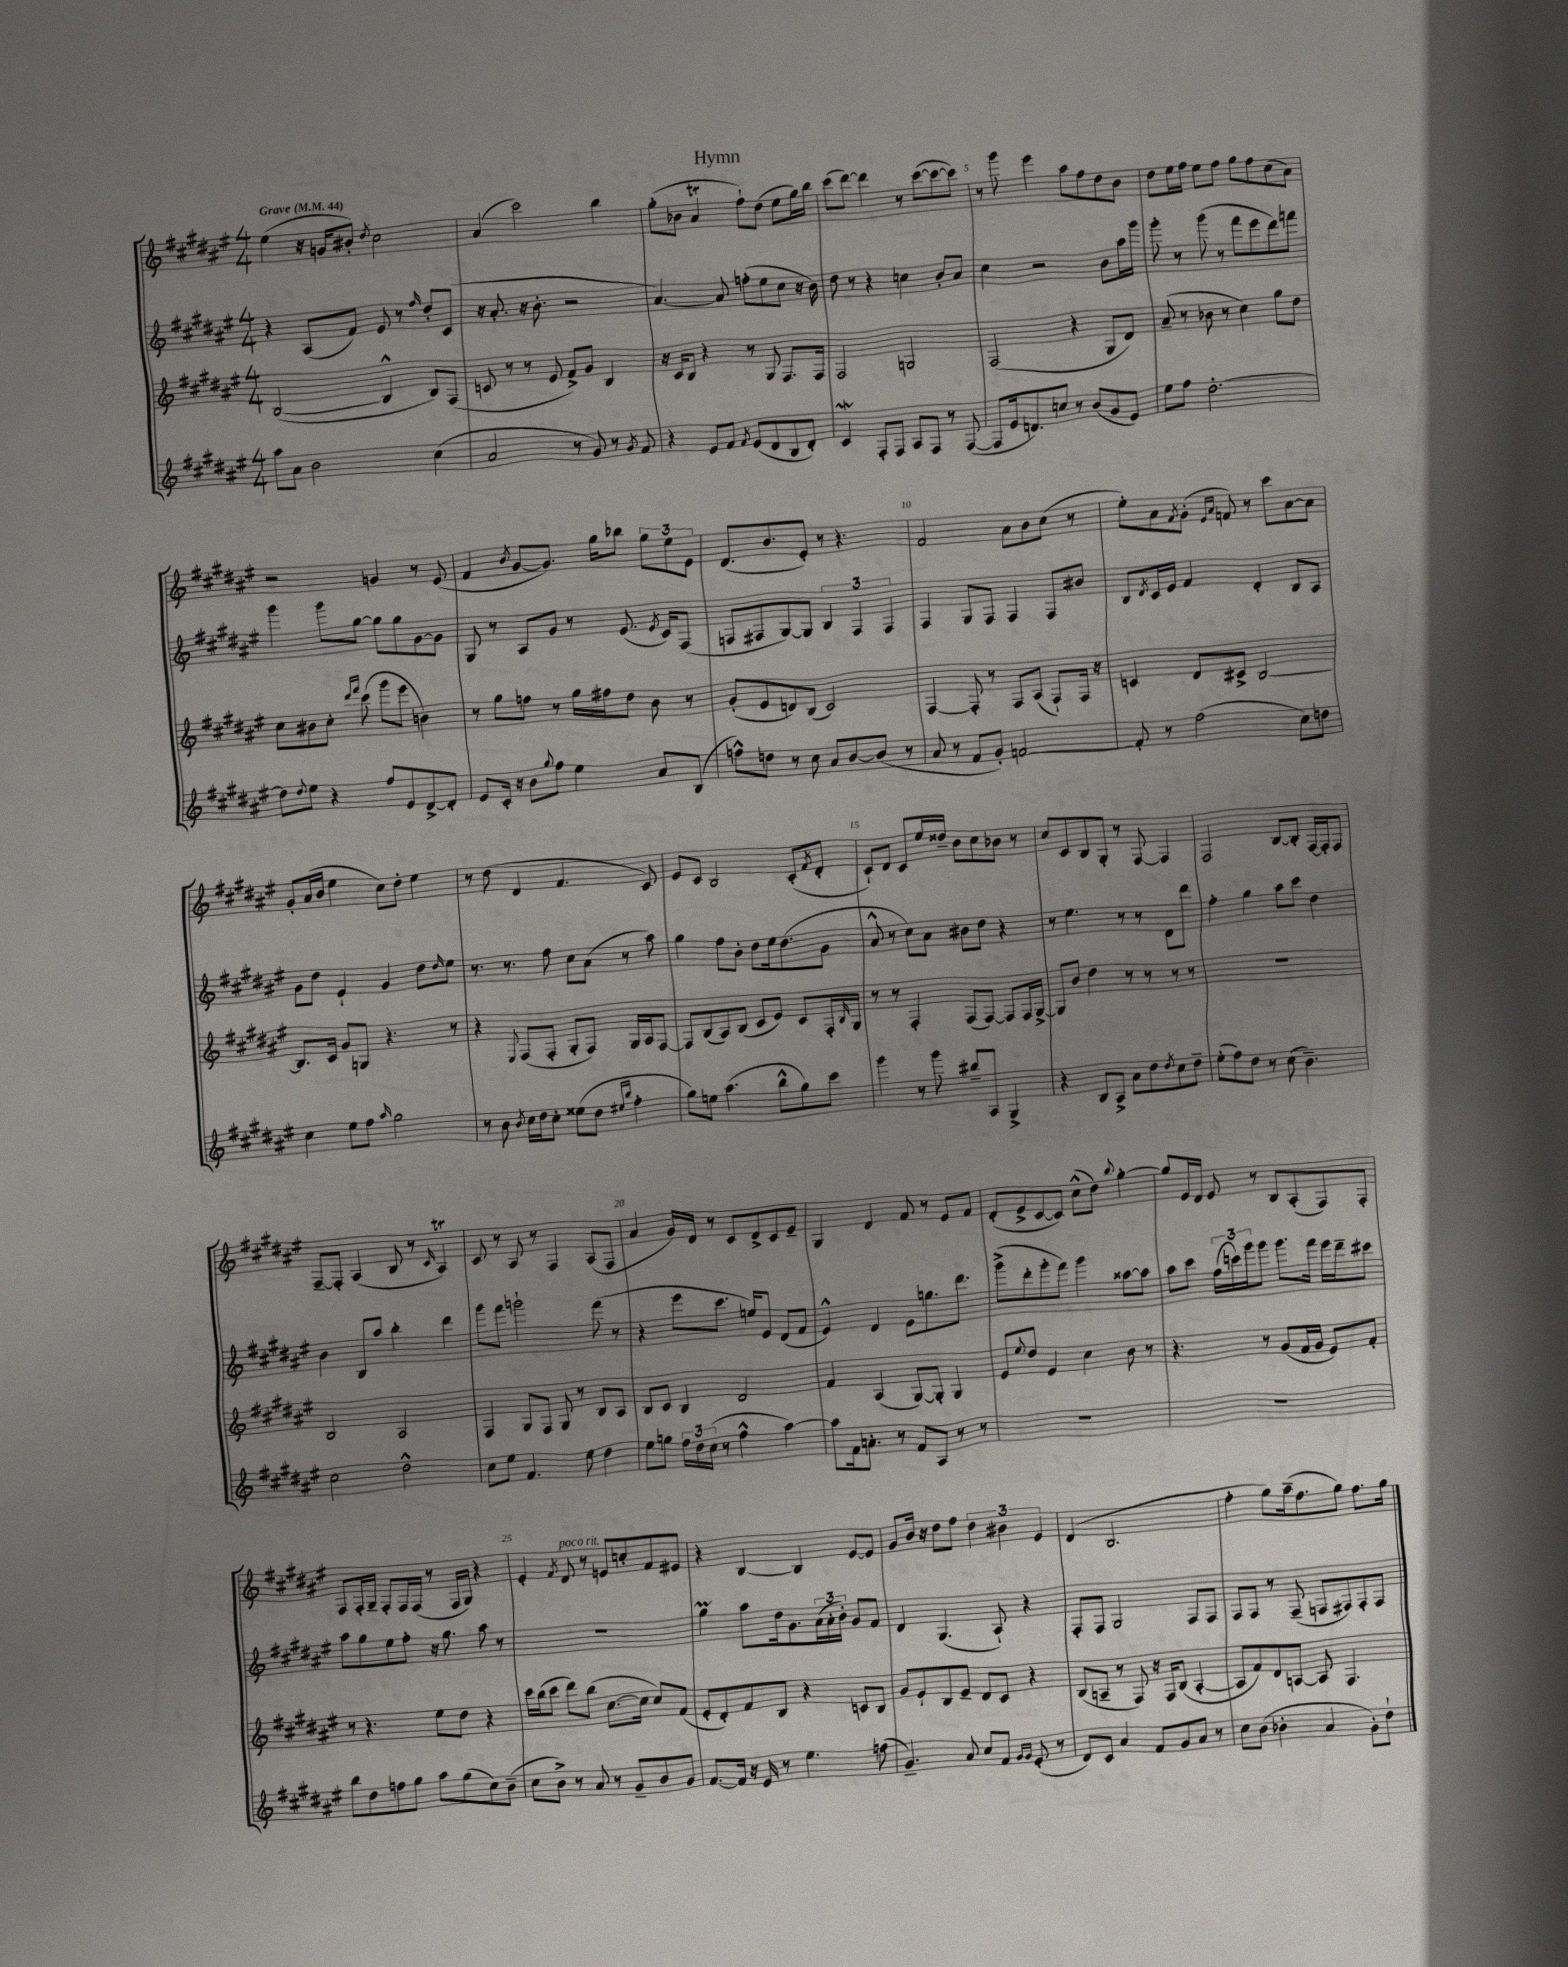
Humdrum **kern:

**kern	**kern	**kern	**kern
*part4	*part3	*part2	*part1
*staff4	*staff3	*staff2	*staff1
*clefG2	*clefG2	*clefG2	*clefG2
*k[f#c#g#d#a#e#]	*k[f#c#g#d#a#e#]	*k[f#c#g#d#a#e#]	*k[f#c#g#d#a#e#]
*M4/4	*M4/4	*M4/4	*M4/4
*MM44	*MM44	*MM44	*MM44
=1	=1	=1	=1
!	!	!	!LO:TX:a:B:t=Grave
8aa#\L	([2B/	4r	(4ee#\
8a#\J	.	.	.
2b\	.	(8A#/L	16r
.	.	.	16gn/KL
.	.	8f#/J)	8b#X'/J)
.	.	.	8qdd#/
.	4B^^/]	8e#/	2cc#\
.	.	8r	.
.	.	16qqff#/	.
(4cc#\	8B/L)	8dd#'/L	.
.	(8F#/J	(8c#/J	.
=2	=2	=2	=2
2a#/	8cn/	16r	(4a#/
.	.	8.a#'/	.
.	8r	.	.
.	8r	16r	2ccc#\)
.	.	8.b'\	.
.	8e#/	.	.
8r	8f#^/L)	2r	.
8g#/)	8g#/J	.	.
8r	4B/	.	4bb\
8qg#/	.	.	.
8f#/	.	.	.
=3	=3	=3	=3
4r	16r	[4.a#/)	(8gg#'\L
.	16c#/KL	.	.
.	8B/J	.	8b-X\J
8e#/L	4r	.	4a#t/
8f#/J	.	8a#/]	.
8qf#/	.	.	.
(8e#/L	8r	(8ffn'\L	8ff#`\L)
8d#/	8G#/	8ee#\	(8dd#\J
8B/	8.F#/L	8cc#\J	8ee#\L
8d#'/J)	.	16r	16gg#\L)
.	16F#/Jk	16b\)	16bb\JJ
=4	=4	=4	=4
4c#W/	2F#/	8dd#\	(8ccc#\L
.	.	8r	[8ddd#\J)
8F#'/L	.	4r	4ddd#\]
8F#/J	.	.	.
8A#/L	2Gn/	4ccn\	8r
8F#/J	.	.	([8ccc#\L
8r	.	8b'/L	8ccc#\_
([8F#/	.	8a#/J	8ccc#\J])
=5	=5	=5	=5
8F#/L]	(2F#/	4cc#\	8r
16e#/k	.	.	8ggg#\
8.dn/)	.	.	.
.	.	2r	4eee#\
8ccn/J	.	.	.
8r	4r	.	8aa#\L
(8b/L	.	.	8ff#\
8g#/	8G#/L	8b\L	8dd#\
8e#/J)	8d#/J)	16aa#\L	8b\J
.	.	16ggg#\JJ	.
=6	=6	=6	=6
8ee#\L	(8a#~/	8ggg#'\	8dd#\L
8ff#\J	8r	8r	16ee#\L
.	.	.	16ff#\JJ
[2.dd#'\	8b-X\	(8ggg#\	8ee#\L
.	8r	8r	8ff#\J
.	4cc#\)	8fff#\L	8gg#\L
.	.	8eee#\	8ff#\
.	8gg#\L	8ddd#\)	(8cc#\
.	8dd#\J	8fffn\J	8a#\J)
!!LO:LB:g=z
=7	=7	=7	=7
8dd#\L]	8cc#\L	4ggg#\	2r
8qqdd#/	.	.	.
8ee#\J	8b#X\	.	.
4r	8cc#'\J	8ggg#\L	.
.	16qqddd#/LL	.	.
.	16qqfff#/JJ	.	.
.	(8ccc#\	[8gg#\J	.
8ff#/L	8ggg#\L	8gg#\L]	4gn/
8e#/	8eee#\J	8gg#\	.
[8d#^/	4bn\)	[8g#\	8r
8d#'/J]	.	8g#\J]	(8e#/
=8	=8	=8	=8
8e#/L	8r	8G#/	4f#/
16c#'/Jk	8gg#\L	8r	.
16r	.	.	.
.	.	.	8qb/
8b\L	8ffn\J	8A#/L	[8g#/L
8qqgg#/	.	.	.
8ff#\J	8r	8g#/J	8.g#/J])
4ee#\	16gg#\LL	8r	.
.	16ff#X\J	.	16gg#\KL
.	8dd#\J	(8.e#/	8bb-X\J
8a#/L	8b\	.	12gg#\L
.	.	8qe#/	.
.	.	16c#/KL)	.
.	.	.	12ee#\
(8B/J	8r	(8F#/J	.
.	.	.	12e#\J
=9	=9	=9	=9
8ffn^^\L)	(8g#'/L	8Fn/L	(8.d#/L
8ddn\J	8e#/	8F#X/	.
.	.	.	8.b/
8r	8dn/)	[8G#/)	.
8cc#\	(8B/J	8G#/J]	8e#'/J)
8a#/L	2c#/)	6B/	8r
[8b/	.	.	4.r
.	.	6F#/	.
(8b/J]	.	.	.
.	.	6F#/	.
8r	.	.	.
=10	=10	=10	=10
8a#/	[4F#/	4F#/	2f#/
8r	.	.	.
8f#/L	8F#'/]	8G#/L	.
8g#'/J)	8r	8F#/J	.
[2fn/	8F#/L	4F#/	8a#\L
.	(8A#/J	.	8b\
.	8F#`/L)	8F#/L	(8cc#\J
.	16F#/Jk	8b#X/J	8r
.	16r	.	.
=11	=11	=11	=11
8f'/]	4cn/	8B/L	8ee#'\L)
.	.	8qd#/	.
8r	.	16c#/L	8a#\
.	.	16e#/JJ	.
.	.	.	8qf#/
(2ff#\	8d#/L	4f#/	(8g#'\J
.	.	.	16qqe#/LL
.	.	.	16qqa#/JJ
.	8c#X^/J	.	8fn/)
.	[2B/	4d#'/	8r
.	.	.	8ccc#\L
8cc#\L)	.	8B/L	[8a#\
8ddn\J	.	8A#/J	8a#\J]
!!LO:LB:g=z
=12	=12	=12	=12
4cc#\	8.B/L]	8g#\L	8g#'/L
.	.	8dd#\J	(16a#/L
.	16c#/Jk	.	16b/JJ
8ee#\L	8g#/L	4e#`/	4ee#\
8ff#\J	8Gn/J	.	.
16qqaa#/	.	.	.
2gg#\	4.r	4g#/	8cc#\L)
.	.	.	8dd#'\J
.	.	8dd#\L	4ee#\
.	.	16qqdd#/	.
.	8r	8ee#\J	.
=13	=13	=13	=13
8r	4r	8.r	8r
8b\	.	.	(8dd#\
.	.	8.r	.
8qb/	8qqE#/	.	.
16cc#\LL	(8F#/L	.	4d#/
16dd#\J	.	.	.
8cc#'\J	8F#'/J	8ff#\	.
(8ee##X\L	8G#'/L	8cc#\L	4.f#/
8dd#\J	8F#/J)	(8a#\J	.
16qqee#X/LL	.	.	.
16qqbb/JJ	.	.	.
4ff#'\	16G#/LL	8r	.
.	16A#/J	.	.
.	[8F#/J	8aa#\)	8c#/)
=14	=14	=14	=14
8gg#\L)	8F#/L]	4gg#\	8e#/L
8een\J	(8B/	.	8c#/J
(4.aa#\	8A#/)	8ff#\L	2B/
.	(8B/J	8b'\J	.
.	8c#/L	8dd#\L	.
8bb^^\L	8e#/J)	16ee#\k	.
.	.	(8.dd#\	.
8gg#\)	8c#/L	.	(8c#'/L
.	.	.	8qf#/
8ccc#\J	16F#'/L	8g#\J	8d#'/J
.	16qqB/	.	.
.	16G#/JJ	.	.
=15	=15	=15	=15
4ggg#\	8r	8a#^^/	8c#`/L)
.	8r	8r	8d#/J
8r	4F#'/	8cc#\L)	8c#/L
8ggg#\	.	8a#\J	16ee#/L
.	.	.	16dd##X~/JJ
8bb#X~/L	(8F#/L	8b#X\L	8b\L
8A#/J	[8F#/J)	8dd#\J	8cc#\
4G#^/	8F#/L]	4r	8b-X\J
.	16F#/L	.	8r
.	[16G#^/JJ	.	.
=16	=16	=16	=16
4r	8G#/L]	8r	8cc#/L
.	8b/J	4.ee#\	8c#/
8B/L	4dd#\	.	8B/
8A#^/J	.	.	8G#'/J
8a#\L	8r	8r	8r
8dd#\	8r	8r	[8F#/
8qdd#/	.	.	.
8cc#\	8r	8d#\L	4F#/]
8dd#~\J	8r	8ddd#\J	.
=17	=17	=17	=17
(8ee#'\L	1r	4ff#'\	2F#/
8ff#\)	.	.	.
8dd#\J	.	4gg#\	.
8r	.	.	.
(8cc#\	.	8aa#\L	[8B/L
4.b~\)	.	8ccc#\J	8B'/J]
.	.	4dd#\	[16F#/LL
.	.	.	16F#'/J]
.	.	.	8F#/J
!!LO:LB:g=z
=18	=18	=18	=18
2cc#\	2B/	4b\	[8F#~/L
.	.	.	8F#'/J]
.	.	8B/L	(4A#/
.	.	8aa#/J	.
2dd#^^\	2A#/	4bb'\	8B/
.	.	.	8r
.	.	.	16qqc#/
.	.	4ddd#\	4A#t/)
=19	=19	=19	=19
8cc#\L	4F#/	8ggg#\L	8c#/
8ee#\J	.	8fff#\J	8r
4.f#/	8G#/L	2gggn`\	8A#/
.	8F#/J	.	8r
.	8G#/	.	4F#/
8ee#\	8r	.	.
4dd#\	8B/L	(8fff#\	(8A#/L
.	8A#/J	8r	8F#/J
=20	=20	=20	=20
8ee#\L	8B/L	4r	4a#/
8ggn\J	8c#/J	.	.
24ff#\LL	4B/	8eee#\L	16g#/LL)
24dd#\	.	.	.
.	.	.	16d#/JJ
(24cc#\JJ	.	.	.
8r	.	8.ccc#\J	8r
4ff#^^\	2d#/	.	8c#/L
.	.	16een/KL)	.
.	.	8e#/J	8d#^/
[4aa#\)	.	(8d#/L	8c#/
.	.	8f#/J	8e#~/J
=21	=21	=21	=21
8aa#\L]	4f#/	4e#^^/)	4G#/
16f#\k	.	.	.
8.an'\J	.	.	.
.	(4A#/	4d#/	4d#/
8r	.	.	.
8f#/L	[8G#/L)	8e#\L	8f#/
8A#/J	8G#'/J]	8.ggn\	8r
8r	4G#/	.	8e#/L
.	.	8.ddd#\J	.
8r	.	.	8f#/J
=22	=22	=22	=22
1r	8e#/L	(8ggg#^\L	(8d#'/L
.	8qqee#/	.	.
.	8dd#/J	8ddd#'\	8e#^/
.	4e#/	8ggg#'\	[8c#/
.	.	8fff#\J)	8c#/J])
.	4cc#\	4ggg#\	(8cc#^^\L
.	.	.	8dd#\J)
.	.	.	8qqbb/
.	8b\	[8aa##X\L	[4gg#'\
.	8r	8aa##\J]	.
=23	=23	=23	=23
1r	4.r	8aa#\L	8gg#/L]
.	.	8ccc#\J	16e#/L
.	.	.	16d#/JJ
.	.	(24ff#\LL	8e#/
.	.	24cccn\)	.
.	.	24ggg#\J	.
.	8r	8ggg#\J	8r
.	(8g#/L	8.ggg#\L	8B/L
.	16f#/L	.	(8A#'/
.	16g#/JJ	16fff#\Jk	.
.	8e#/L)	16eee#\LL	8F#/)
.	.	16ddd#~\J	.
.	8f#'/J	8ccc#X\J	8F#'/J
!!LO:LB:g=z
=24	=24	=24	=24
8bb\L	8r	8aa#\L	8F#/L
8dd#\	4.r	8gg#\	16F#'/L
.	.	.	16G#~/JJ
8ffn\	.	8ee#\	8F#'/L
8gg#\J	.	8ff#'\J	16F#/L
.	.	.	(16F#/JJ
8aa#\L	8ee#\L	16r	8r
.	.	8.gg#\	.
(8gg#\	8dd#\J	.	16F#/LL
.	.	.	16G#/JJ)
8cc#\)	4r	8aa#\	4r
(8b~\J	.	8r	.
=25	=25	=25	=25
8cc#\L	16ccc#\LL	1r	4e#'/
.	(16bb\J	.	.
8b^\J)	8ccc#\J	.	.
.	.	.	8qf#/
!	!	!	!LO:TX:a:i:t=poco rit.
8r	8ddd#\L)	.	8d#/
8a#/	(8bb\J	.	8r
8r	[8.cc#\L	.	8en/L
8g#~/L	.	.	8ccn'/
.	16cc#\Jk]	.	.
8b/	8cc#/L)	.	8f#/
8g#/J	(8f#/J	.	8e#X/J
=26	=26	=26	=26
[8.f#/L	8e#'/L	4gg#M\	4r
.	8d#'/)	.	.
16f#/Jk]	.	.	.
16r	8f#/	8aa#\L	[4B/
16e#/	.	.	.
8r	8B/J	16dd#\k	.
.	.	8.g#\	.
4.ee#\	4r	.	4B/]
.	.	(24a#\L	.
.	.	24a#'\	.
.	.	24b'\JJ)	.
.	8cn/L	8g#/L	[8e#/L
(8ffn\	8B/J	8f#/J	8e#/J]
=27	=27	=27	=27
4.g#~/)	8g#/L	4d#/	8g#/L
.	8e#`/	.	16b/Jk
.	.	.	16r
.	8B/	(4.G#/	8dd#\L
8a#/	8e#~/J	.	8ff#\J
8cc#/L	8d#/L	.	6dd#\
8f#/J	8c#/J	8A#`/)	.
.	.	.	6b#X\
16qqg#/LL	.	.	.
16qqg#/JJ	.	.	.
(8e#'/	4r	4r	.
.	.	.	6e#/
8r	.	.	.
=28	=28	=28	=28
8d#/L)	(8B/L	8F#'/L	(4d#/
8c#/J	8An~/J	8F#/J	.
4a#/	8r	2G#/	2.B/
.	8F#/)	.	.
8f#/L	16r	.	.
.	16F#/KL	.	.
8g#/	(8B/J	.	.
8a#/J	[4A'/	8F#/L	.
8r	.	8F#/J	.
=29	=29	=29	=29
8cc#\L	8A/L]	8F#/L	4ff#'\
(8b\J	8f#/)	8F#/J	.
4b-X'\	8d#/	8r	8gg#\L)
.	[8An/J	(8F#~/	(16aa#~\k
.	.	.	8.ff#\
4a#/	8A/]	8Fn/L	.
.	4.F#/	8F#X/)	8gg#\J)
8g#'\L)	.	8F#'/	8.ff#\L
8dd#`\J	.	8F#/J	.
.	.	.	16gg#\Jk
==	==	==	==
*-	*-	*-	*-
